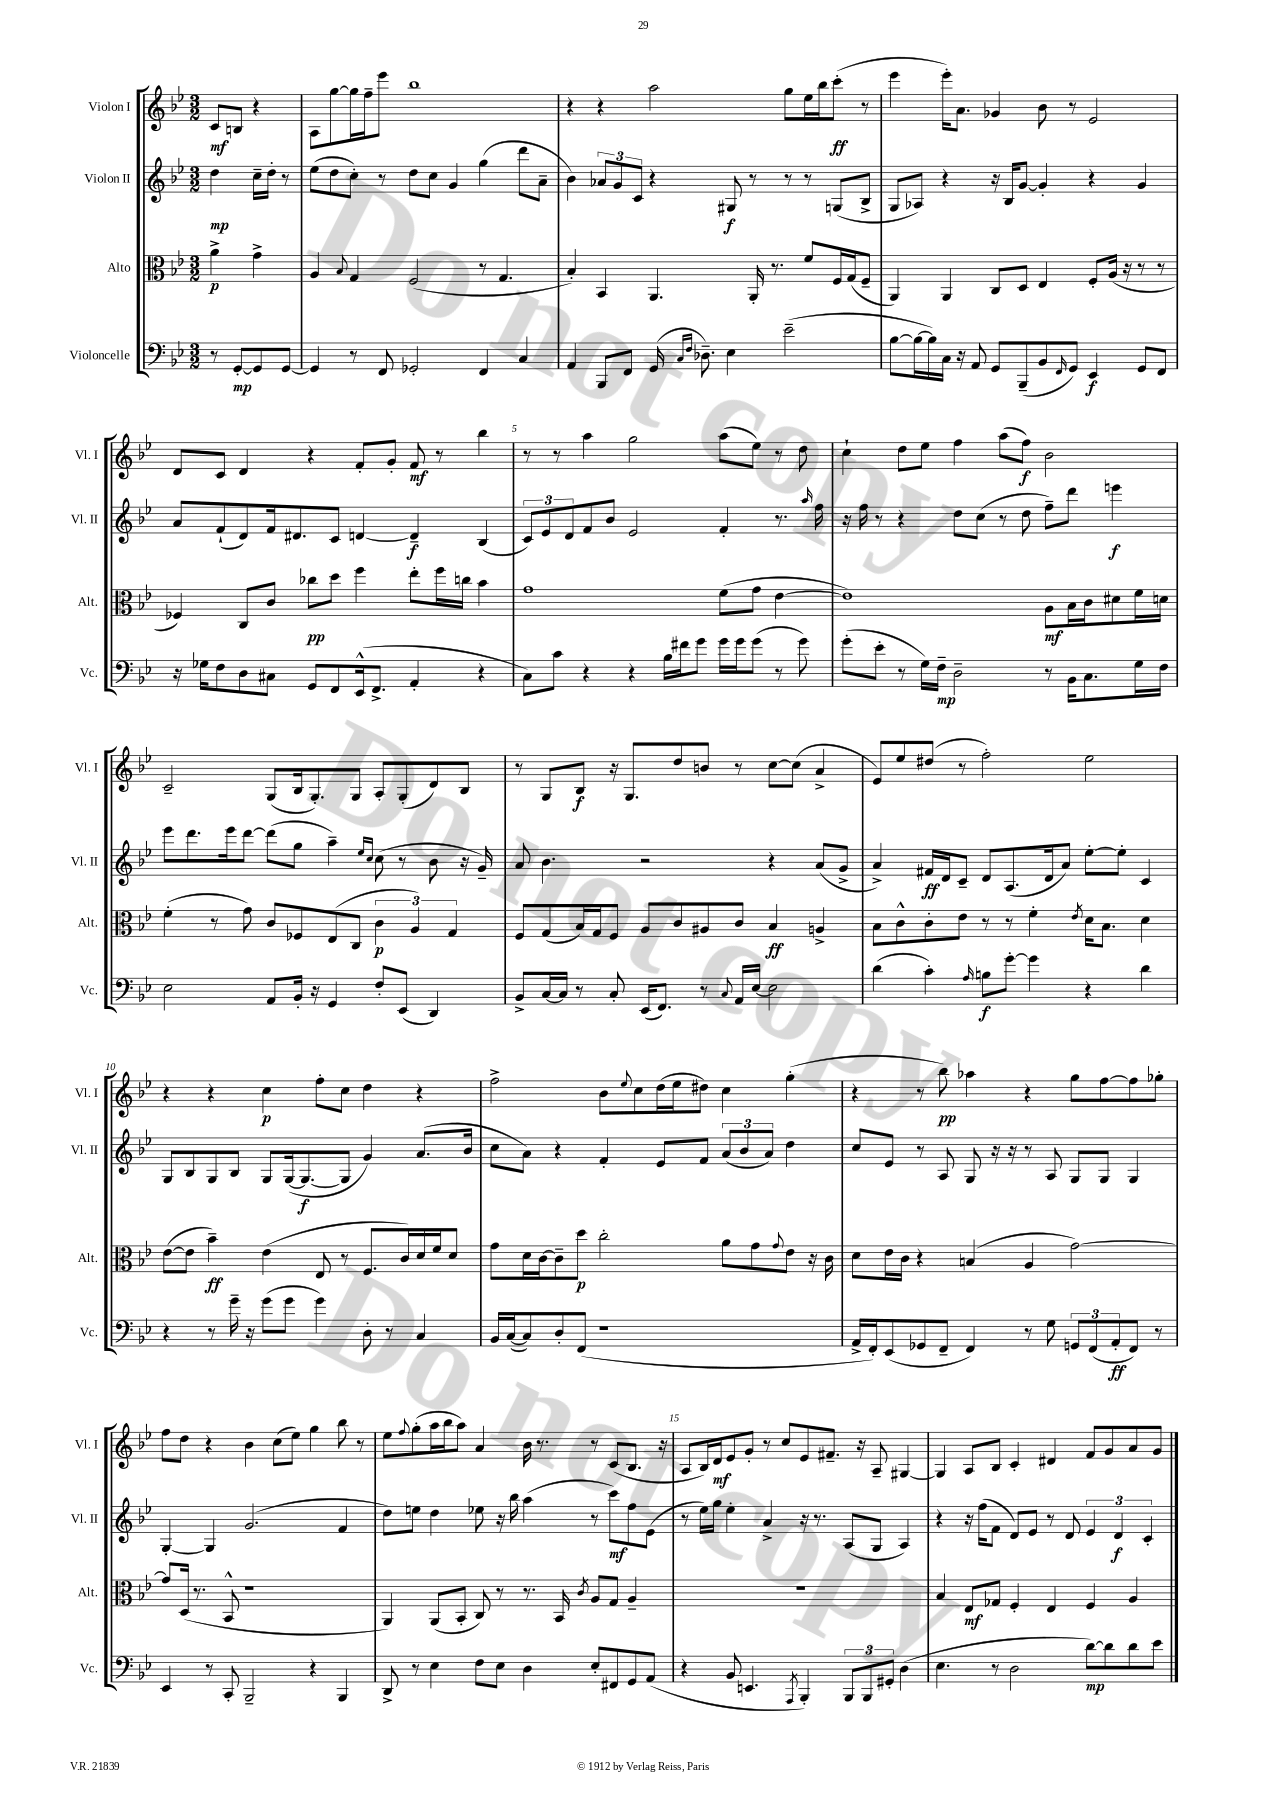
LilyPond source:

<<
\new StaffGroup <<
\new Staff = "s0" \with { instrumentName = "Violon I" shortInstrumentName = "Vl. I" } {
    \clef treble \key bes \major \numericTimeSignature \time 3/2 \partial 2
    c'8\mf b8 r4 |
    a8 g''8~ g''16 f''16-- ees'''8 bes''1 |
    r4 r4 a''2 g''8 ees''16 bes''16 c'''8-.\ff( r8 |
    ees'''4 ees'''16-.) a'8. ges'4 bes'8 r8 ees'2 |
    d'8 c'8 d'4 r4 f'8-. g'8-. f'8\mf r8 bes''4 |
    r8 r8 a''4 g''2 a''8( ees''8) r8 d''8 |
    c''4-! d''8 ees''8 f''4 a''8( f''8\f) bes'2 |
    c'2-- g8( bes16 g8.-.) g8 a8-. g8-.( d'8) bes8 |
    r8 g8 bes8\f r16 g8. d''8 b'8 r8 c''8~ c''8( a'4-> |
    ees'8) ees''8 dis''8( r8 f''2-.) ees''2 |
    r4 r4 c''4\p f''8-. c''8 d''4 r4 |
    f''2-> bes'8 \appoggiatura { ees''8 } c''8 d''16( ees''16 dis''8) c''4 g''4-.( |
    r4 r8 bes''8\pp) aes''4 r4 g''8 f''8~ f''8 ges''8-. |
    f''8 d''8 r4 bes'4 c''8( ees''8) g''4 bes''8 r8 |
    ees''8 \appoggiatura { f''8 } g''8-.( a''16 bes''16 a''8) a'4 bes'16 r8. r8 c'8( bes8. r16 |
    a8 bes16) d'16\mf ees'8 g'8-. r8 c''8 ees'8 fis'8.-- r16 a8-- gis4~ |
    gis4 a8 bes8 c'4-. dis'4 f'8 g'8 a'8 g'8 \bar "|." |
}
\new Staff = "s1" \with { instrumentName = "Violon II" shortInstrumentName = "Vl. II" } {
    \clef treble \key bes \major \numericTimeSignature \time 3/2 \partial 2
    d''4\mp c''16-- d''16-. r8 |
    ees''8( d''8 c''8-.) r8 d''8 c''8 g'4 g''4( d'''8 a'8-- |
    bes'4) \tuplet 3/2 { aes'8 g'8 c'8 } r4 gis8\f r8 r8 r8 g8( bes8-> |
    g8 aes8) r4 r16 bes16 g'8~ g'4-. r4 g'4 |
    a'8 f'8-!( d'8) f'16 dis'8. c'8 d'4~ d'4--\f bes4( |
    \tuplet 3/2 { c'8) ees'8 d'8 } f'8 bes'8 ees'2 f'4-. r8. \grace { a''16 } f''16 |
    r16 f''16 r8 r4 d''8 c''8( r8 d''8 f''8--) d'''8 e'''4\f |
    ees'''8 d'''8. ees'''16 d'''8~ d'''8( g''8 a''4--) \grace { ees''16 c''16 } c''8( r8 bes'8 r16 g'16--) |
    a'8 bes'4. r2 r4 a'8( g'8-> |
    a'4->) fis'16\ff d'16 c'8-- d'8 a8.( d'16 a'8) ees''8~-. ees''8-. c'4 |
    g8 bes8 g8 bes8 g8 g16~( g8.~\f g8 g'4) a'8.( bes'16 |
    c''8 a'8) r4 f'4-. ees'8 f'8 \tuplet 3/2 { a'8( bes'8 a'8) } d''4 |
    c''8 ees'8 r8 a8 g8 r16 r16 r8 a8 g8 g8 g4 |
    g4~-. g4 g'2.( f'4 |
    d''8) e''8 d''4 ees''8 r16 bes''16 a''4( r8 c'''8\mf) f''8 ees'8( |
    r8 ees''16) g''16 ees''4-. a'4-> r16 r8. a8( g8 a4) |
    r4 r16 f''16( f'8 d'8) ees'8 r8 d'8 \tuplet 3/2 { ees'4 d'4\f c'4-. } \bar "|." |
}
\new Staff = "s2" \with { instrumentName = "Alto" shortInstrumentName = "Alt." } {
    \clef alto \key bes \major \numericTimeSignature \time 3/2 \partial 2
    a'4->\p g'4-> |
    a4 \appoggiatura { bes8 } g4 f2( r8 g4. |
    bes4-.) bes,4 a,4. a,16-. r8. f'8 f16 g16( f8-- |
    a,4) a,4 c8 d8 ees4 f8-. a16( r16 r8 r8 |
    fes4) c8 c'8 ces''8\pp d''8 f''4 ees''8-. f''16 c''16 bes'4 |
    g'1 f'8( g'8 ees'4~ |
    ees'1) a8\mf bes16 c'16 dis'8 f'16 d'16 |
    f'4-.( r8 g'8) c'8 fes8 ees8( c8 \tuplet 3/2 { c'4\p a4) g4 } |
    f8 g8( bes16) g16 f8 a8 c'8 ais8 c'8 bes4\ff a4-> |
    bes8 c'8-^ c'8-. ees'8 r8 r8 f'4-. \acciaccatura { ees'8 } d'16 bes8. d'4 |
    ees'8~( ees'8 bes'4--\ff) ees'4( ees8 r8 f8. c'16) d'16 f'16 d'8 |
    g'8 d'16 c'16~ c'8-- d''8\p c''2-. a'8 g'8 \appoggiatura { g'8 } ees'8 r16 c'16 |
    d'8 ees'16 c'16 r4 b4( a4 g'2~) |
    g'8 d16( r8. bes,8-^ r1 |
    a,4) a,8( bes,8-. c8) r8 r8. bes,16 \acciaccatura { c'8 } a8 g8 a4-- |
    R1. |
    bes4 ees8\mf ges8 f4-. ees4 f4 a4 \bar "|." |
}
\new Staff = "s3" \with { instrumentName = "Violoncelle" shortInstrumentName = "Vc." } {
    \clef bass \key bes \major \numericTimeSignature \time 3/2 \partial 2
    r8 g,8~-.\mp g,8 g,8~ |
    g,4 r8 f,8 ges,2-. f,4 c4 |
    a,4 bes,,8 f,8 g,16( \grace { c16 f16 } des8.--) ees4 ees'2--( |
    bes8~ bes16~ bes16) c16 r16 a,8 g,8 bes,,8--( bes,8 \grace { f,16 } g,8) ees,4\f g,8 f,8 |
    r16 ges16 f8 d8 cis8 g,8 f,8 ees,16-^( f,8.-> a,4-. r4 |
    c8) c'8 r4 r4 bes16 fis'16 g'8 g'16 g'16 g'8( r8 g'8) |
    g'8-.( ees'8-. r8 g16) f16--\mp d2-- r8 bes,16 c8. g16 f16 |
    ees2 a,8 bes,16-. r16 g,4 f8-. ees,8( d,4) |
    bes,8-> c16~ c16 r8 c8-. ees,16( f,8.) r8 \appoggiatura { c8 } a,16 ees16~ ees2 |
    d'4( c'4-.) \grace { a16 } b8\f g'8~-. g'4 r4 d'4 |
    r4 r8 g'16-- r16 g'8( g'8 g'4) d8-. r8 c4 |
    bes,16 c16~( c8) d8-. f,8( r1 |
    a,16-> f,16-.) ees,8( ges,8 f,8-- f,4) r8 g8 \tuplet 3/2 { g,8 f,8( a,8-.\ff } f,8) r8 |
    ees,4 r8 c,8-. bes,,2-- r4 bes,,4 |
    d,8-> r8 ees4 f8 ees8 d4 ees8-. fis,8 g,8 a,8( |
    r4 bes,8 e,4. \acciaccatura { a,,8 } bes,,4-.) \tuplet 3/2 { bes,,8 bes,,8 gis,8-. } d4( |
    ees4. r8 d2 d'8~\mp) d'8 d'8 ees'8 \bar "|." |
}
>>
>>
\layout { \context { \Score \override BarNumber.break-visibility = ##(#f #t #t) barNumberVisibility = #(every-nth-bar-number-visible 5) } }
